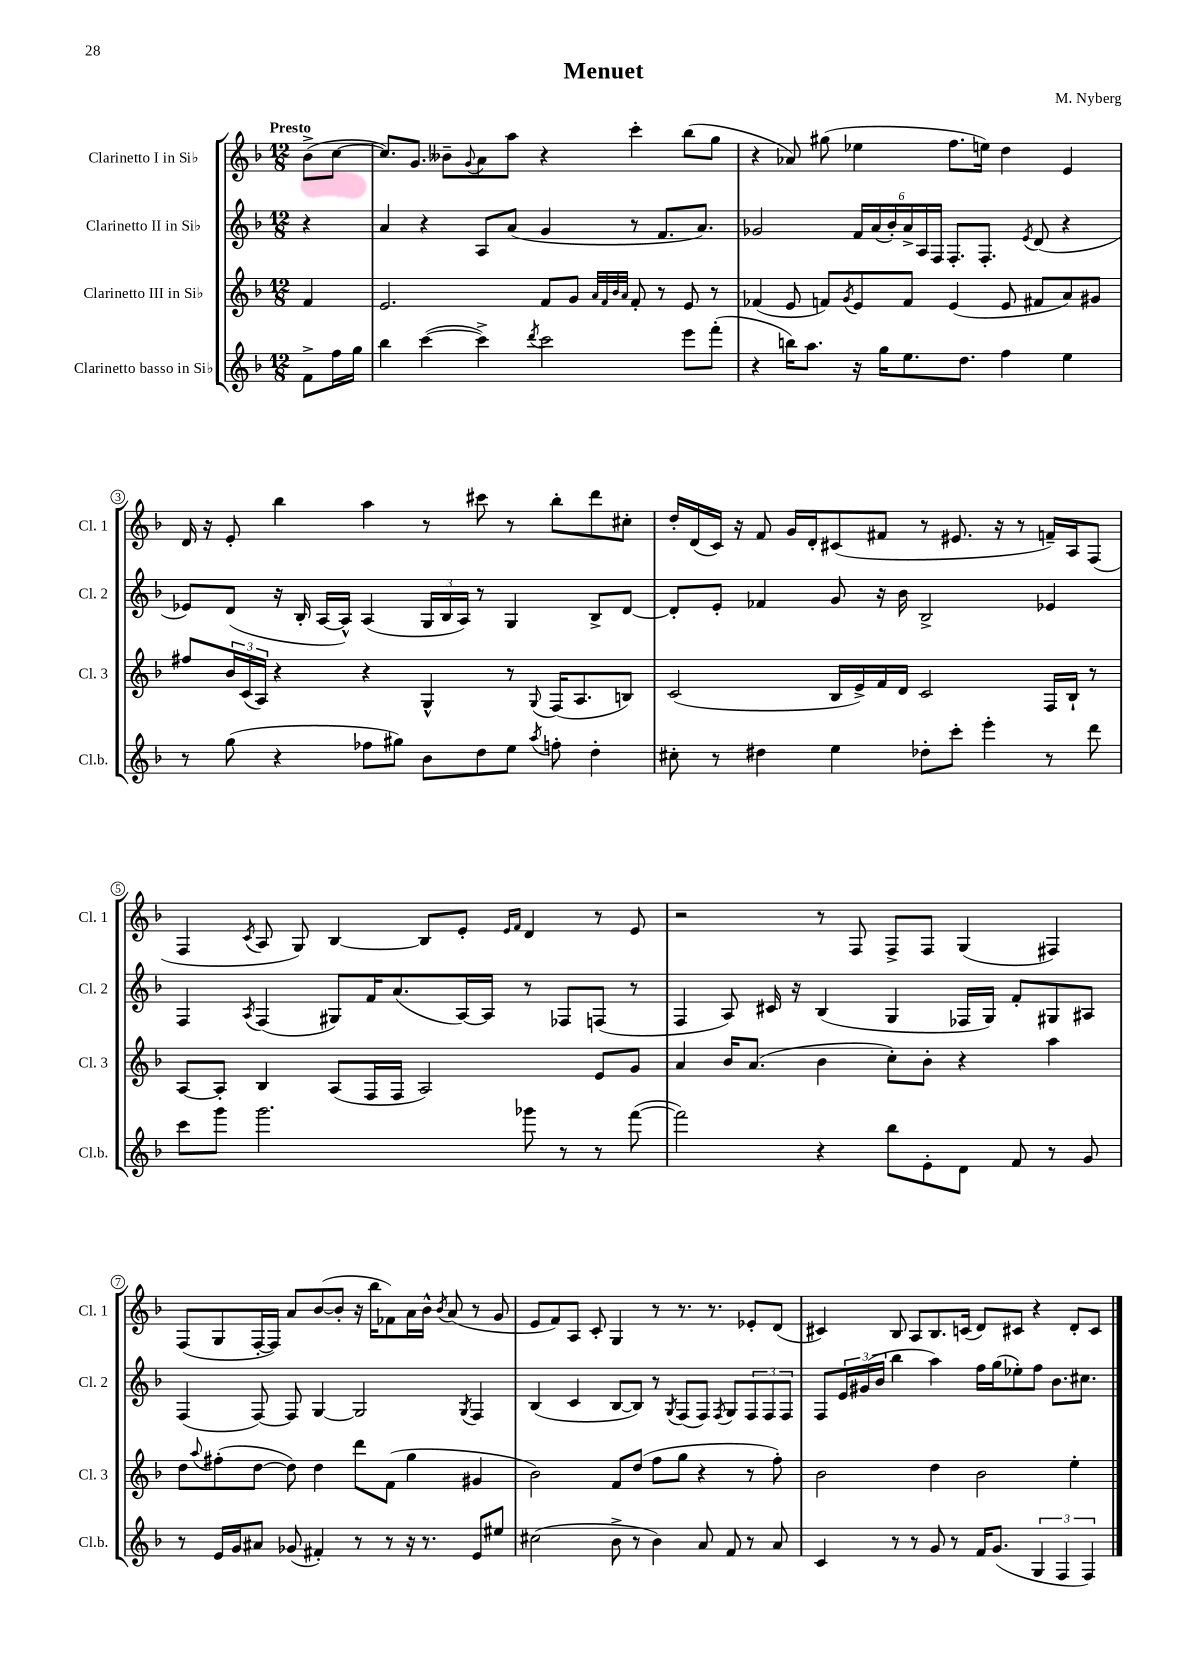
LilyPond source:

\header { title = "Menuet" composer = "M. Nyberg" }
<<
\new StaffGroup <<
\new Staff = "s0" \with { instrumentName = "Clarinetto I in Sib" shortInstrumentName = "Cl. 1" } {
    \clef treble \key f \major \numericTimeSignature \time 12/8 \partial 4 \tempo "Presto"
    bes'8->( c''8~ |
    c''8.) g'8. beses'8-- \appoggiatura { g'8 } a'8 a''8 r4 c'''4-. bes''8( g''8 |
    r4 aes'8) gis''8( ees''4 f''8. e''16) d''4 e'4 |
    d'16 r16 e'8-. bes''4 a''4 r8 cis'''8 r8 bes''8-. d'''8 cis''8-. |
    d''16-. d'16( c'16) r16 f'8 g'16 d'16-. cis'8( fis'8 r8 eis'8. r16 r8 f'16--) a16 f8( |
    f4 \acciaccatura { c'8 } a8 g8) bes4~ bes8 e'8-. \grace { e'16 f'16 } d'4 r8 e'8 |
    r2 r8 f8 f8-> f8 g4( fis4) |
    f8( g8 f16~-. f16) a'8 bes'8~( bes'8-. r16 bes''16 fes'8) a'16 bes'16-^ \acciaccatura { bes'8 } a'8( r8 g'8 |
    e'8 f'8) a8 c'8-. g4 r8 r8. r8. ees'8-. d'8( |
    cis'4) bes8 a8 bes8. c'16( d'8) cis'8 r4 d'8-. cis'8 \bar "|." |
}
\new Staff = "s1" \with { instrumentName = "Clarinetto II in Sib" shortInstrumentName = "Cl. 2" } {
    \clef treble \key f \major \numericTimeSignature \time 12/8 \partial 4
    r4 |
    a'4 r4 a8 a'8( g'4 r8 f'8. a'8.) |
    ges'2 \tuplet 6/4 { f'16 a'16( bes'16-.) a'16-> a16 f16 } f8.-. f8.-. \acciaccatura { e'8 } d'8( r4 |
    ees'8) d'8( r16 bes16-. a16~ a16-^) a4( \tuplet 3/2 { g16 bes16 a16) } r8 g4 bes8-> d'8~ |
    d'8-. e'8-. fes'4 g'8 r16 bes'16 bes2-> ees'4 |
    f4 \acciaccatura { a8 } f4( gis8) f'16 a'8.( a16~) a16 r8 fes8 f8( r8 |
    f4 a8) cis'16 r16 bes4( g4 fes16 g16) f'8-. gis8 ais8 |
    f4( f8~) f8 g4~ g2 \acciaccatura { g8 } f4 |
    bes4( c'4 bes8~ bes8) r8 \acciaccatura { g8 } f8( f8) \acciaccatura { f8 } g8 \tuplet 3/2 { f8 f8 f8 } |
    f8 \tuplet 3/2 { e'16 gis'16( bes'16 } bes''4 a''4) f''16 g''16( ees''8-.) f''8 bes'8. cis''8. \bar "|." |
}
\new Staff = "s2" \with { instrumentName = "Clarinetto III in Sib" shortInstrumentName = "Cl. 3" } {
    \clef treble \key f \major \numericTimeSignature \time 12/8 \partial 4
    f'4 |
    e'2. f'8 g'8 \grace { a'32 f'32 bes'32 a'32 } f'8-. r8 e'8 r8 |
    fes'4( e'8 f'8) \acciaccatura { g'8 } e'8 f'8 e'4( e'8 fis'8 a'8) gis'8 |
    fis''8 \tuplet 3/2 { bes'16 c'16( a16) } r4 r4 g4-^ r8 \appoggiatura { g8 } f16( a8. b8) |
    c'2( bes16 e'16->) f'16 d'16 c'2 f16 bes16-! r8 |
    a8~ a8-. bes4 a8( f16 f16 a2) e'8 g'8 |
    a'4 bes'16 a'8.( bes'4 c''8-.) bes'8-. r4 a''4 |
    d''8 \appoggiatura { a''8 } fis''8-.( d''8~ d''8) d''4 d'''8 f'8( g''4 gis'4 |
    bes'2) f'8 d''8( f''8 g''8 r4 r8 f''8-.) |
    bes'2 d''4 bes'2 e''4-. \bar "|." |
}
\new Staff = "s3" \with { instrumentName = "Clarinetto basso in Sib" shortInstrumentName = "Cl.b." } {
    \clef treble \key f \major \numericTimeSignature \time 12/8 \partial 4
    f'8-> f''16 g''16 |
    bes''4 c'''4~( c'''4->) \acciaccatura { d'''8 } c'''2 e'''8 f'''8-.( |
    r4 b''16) a''8. r16 g''16 e''8. d''8. f''4 e''4 |
    r8 g''8( r4 fes''8 gis''8) bes'8 d''8 e''8 \acciaccatura { a''8 } f''8-. d''4-. |
    cis''8-. r8 dis''4 e''4 des''8-. c'''8-. e'''4-. r8 d'''8 |
    c'''8 g'''8 g'''2. ges'''8 r8 r8 f'''8~( |
    f'''2) r4 bes''8 e'8-. d'8 f'8 r8 g'8 |
    r8 e'16 g'16 ais'8 ges'8( fis'4-.) r8 r8 r16 r8. e'8 eis''8 |
    cis''2( bes'8-> r8 bes'4) a'8 f'8 r8 a'8 |
    c'4 r8 r8 g'8 r8 f'16 g'8.( \tuplet 3/2 { g4 f4 f4) } \bar "|." |
}
>>
>>
\layout { \context { \Score \override BarNumber.stencil = #(make-stencil-circler 0.1 0.3 ly:text-interface::print) } }
